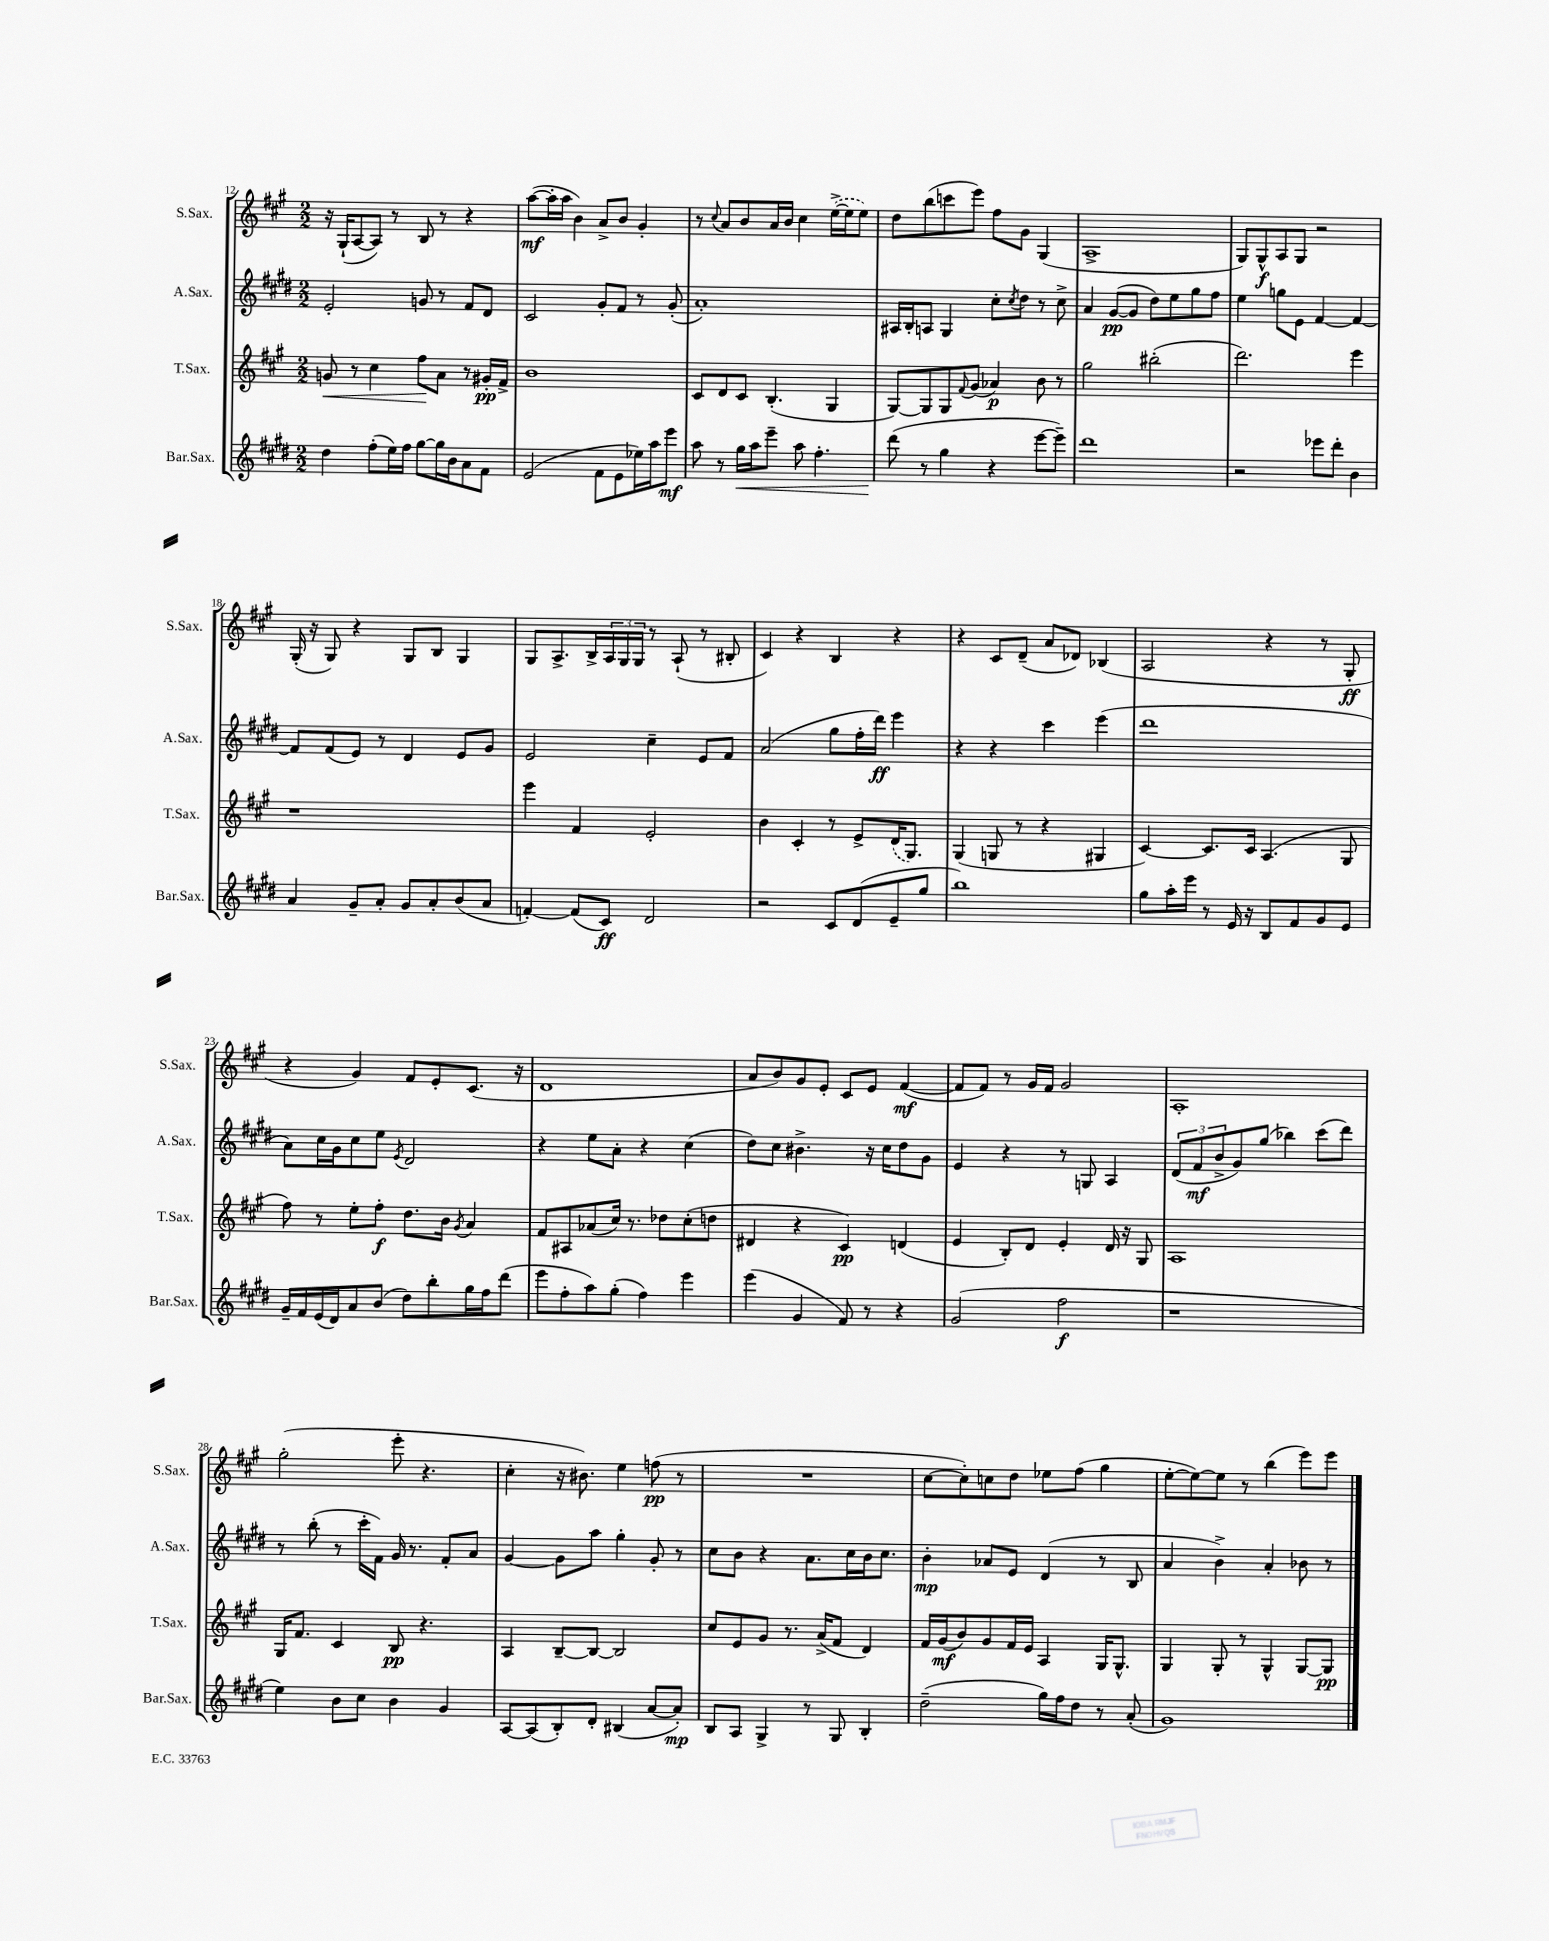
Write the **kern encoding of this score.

**kern	**kern	**kern	**kern
*staff4	*staff3	*staff2	*staff1
*clefG2	*clefG2	*clefG2	*clefG2
*k[f#c#g#d#]	*k[f#c#g#]	*k[f#c#g#d#]	*k[f#c#g#]
*M2/2	*M2/2	*M2/2	*M2/2
4dd#	8g	2e'	16r
.	.	.	(16G#`
.	8r	.	[8A
(8ff#'	4cc#	.	8A])
16ee)	.	.	8r
16ff#	.	.	.
[8gg#	8ff#	8g	8B
16gg#]	8a	8r	8r
16b	.	.	.
8a	8r	8f#	4r
8f#	16g#'	8d#	.
.	16f#^	.	.
=	=	=	=
(2e	1b	2c#	([8aa
.	.	.	16aa']
.	.	.	16aa
.	.	.	4b)
8f#	.	8g#'	8a^
8e	.	8f#	8b
16ee-)	.	8r	4g#'
16aa	.	.	.
8eee	.	(8g#'	.
=	=	=	=
8aa	8c#	1a')	8r
.	.	.	8qqcc#
8r	8d	.	8a
16gg#	8c#	.	8b
16aa	.	.	.
8eee~	(4.B'	.	16a
.	.	.	16b
8aa	.	.	4cc#
4.ff#'	.	.	.
.	4G#	.	([16ee^
.	.	.	16ee]
.	.	.	8ee)
=	=	=	=
(8ddd#	[8G#)	16A#	8dd
.	.	16B'	.
8r	8G#]	8A	(8bb
4gg#	8G#	4G#	8ccc
.	8qqf#	.	.
.	(8g#	.	8eee)
4r	4a-)	8cc#'	8ff#
.	.	8qcc#	.
.	.	8dd#	8g#
[8eee	8b	8r	(4G#
8eee~])	8r	8cc#^	.
=	=	=	=
1ddd#	2gg#	4a	1A^
.	.	([8g#	.
.	.	8g#]	.
.	(2bb#'	8dd#)	.
.	.	8ee	.
.	.	8gg#	.
.	.	8ff#	.
=	=	=	=
2r	2.ddd)	4ee	8G#)
.	.	.	8G#^^
.	.	8gg	8A
.	.	8e	8G#
8eee-	.	[4f#	2r
8ddd#'	.	.	.
4b	4eee	4f#_	.
=	=	=	=
4a	1r	8f#]	(16G#'
.	.	.	16r
.	.	(8f#	8G#)
8g#~	.	8e)	4r
8a'	.	8r	.
8g#	.	4d#	8G#
8a'	.	.	8B
(8b	.	8e	4G#
8a	.	8g#	.
=	=	=	=
[4f')	4eee	2e	8G#
.	.	.	8.A^
(8f]	4f#	.	.
.	.	.	16B^
8c#)	.	.	24A
.	.	.	24G#
.	.	.	24G#
2d#	2e'	4cc#~	8r
.	.	.	(8A`
.	.	8e	8r
.	.	8f#	8B#'
=	=	=	=
2r	4b	(2a	4c#)
.	4c#'	.	4r
8c#	8r	8gg#	4B
(8d#	8e^	16ff#'	.
.	.	16ddd#)	.
8e~	(16d	4eee	4r
.	8.G#)	.	.
8gg#	.	.	.
=	=	=	=
1bb)	(4G#	4r	4r
.	8G	4r	8c#
.	8r	.	(8d~
.	4r	4ccc#	8a
.	.	.	8d-)
.	4G#	(4eee	(4B-
=	=	=	=
8gg#	[4c#)	1ddd#	2A
16aa'	.	.	.
16eee	.	.	.
8r	8.c#]	.	.
16e	.	.	.
16r	16c#	.	.
8B	(4.A	.	4r
8f#	.	.	.
8g#	.	.	8r
8e	8G#	.	8G#'
=	=	=	=
16g#~	8ff#)	8a)	4r
16f#	.	.	.
(16e	8r	16cc#	.
16d#)	.	16g#	.
8a	8ee'	8cc#	4g#)
(8b	8ff#'	8ee	.
.	.	8qe	.
8dd#)	8.dd	2d#	8f#
8bb'	.	.	8e'
.	16b	.	.
.	8qg#	.	.
16gg#	4a	.	(8.c#
16ff#	.	.	.
(8ddd#	.	.	.
.	.	.	16r
=	=	=	=
8eee	8f#	4r	1d
8ff#'	8A#	.	.
8aa)	(8a-	8ee	.
(8gg#'	16cc#)	8a'	.
.	8.r	.	.
4ff#)	.	4r	.
.	8dd-	.	.
4eee	(8cc#'	(4cc#	.
.	8dd	.	.
=	=	=	=
(4eee	4d#	8dd#)	8a
.	.	8cc#	8b)
4g#	4r	4.b#^	8g#
.	.	.	8e'
8f#)	4c#)	.	8c#
8r	.	16r	8e
.	.	16cc#	.
4r	(4d	8dd#	([4f#
.	.	8g#	.
=	=	=	=
(2g#	4e	4e	8f#]
.	.	.	8f#)
.	8B')	4r	8r
.	8d	.	16g#
.	.	.	16f#
2ff#	4e'	8r	2g#
.	.	8G	.
.	16d	4A	.
.	16r	.	.
.	8G#	.	.
=	=	=	=
1r	1A	(12d#	1A'
.	.	12f#	.
.	.	12b^	.
.	.	8g#)	.
.	.	(8gg#	.
.	.	4bb-)	.
.	.	(8ccc#	.
.	.	8ddd#)	.
=	=	=	=
4ee)	16G#	8r	(2gg#'
.	8.f#	.	.
.	.	(8bb'	.
8b	4c#	8r	.
8cc#	.	16ccc#'	.
.	.	16f#)	.
4b	8B	16g#	8eee'
.	.	8.r	.
.	4.r	.	4.r
4g#	.	8f#'	.
.	.	8a	.
=	=	=	=
[8A	4A	[4g#	4cc#'
(8A]	.	.	.
8B')	[8B~	8g#]	16r
.	.	.	8.b#)
8d#'	8B_	8aa	.
(4B#	2B]	4gg#'	4ee
[8a	.	8g#'	(8ff
8a'])	.	8r	8r
=	=	=	=
8B	8cc#	8cc#	1r
8A	8e	8b	.
4G#^	8g#	4r	.
.	8.r	.	.
8r	.	8.a	.
.	(16a^	.	.
8G#	8f#	.	.
.	.	16cc#	.
4B'	4d)	16b	.
.	.	8.cc#	.
=	=	=	=
(2dd#~	16f#	4b'	[8cc#
.	(16g#	.	.
.	8b)	.	8cc#'])
.	8g#	8a-	8cc
.	16f#	8e	8dd
.	16e	.	.
16gg#)	4A	(4d#	8ee-
16ff#	.	.	.
8dd#	.	.	(8ff#
8r	16G#	8r	4gg#
.	8.G#^^	.	.
(8a'	.	8B	.
=	=	=	=
1g#)	4G#	4a	[8ee'
.	.	.	8ee_)
.	8G#'	4b^)	8ee]
.	8r	.	8r
.	4G#^^	4a'	(4bb
.	[8G#	8b-	8eee)
.	8G#]	8r	8eee
==	==	==	==
*-	*-	*-	*-
